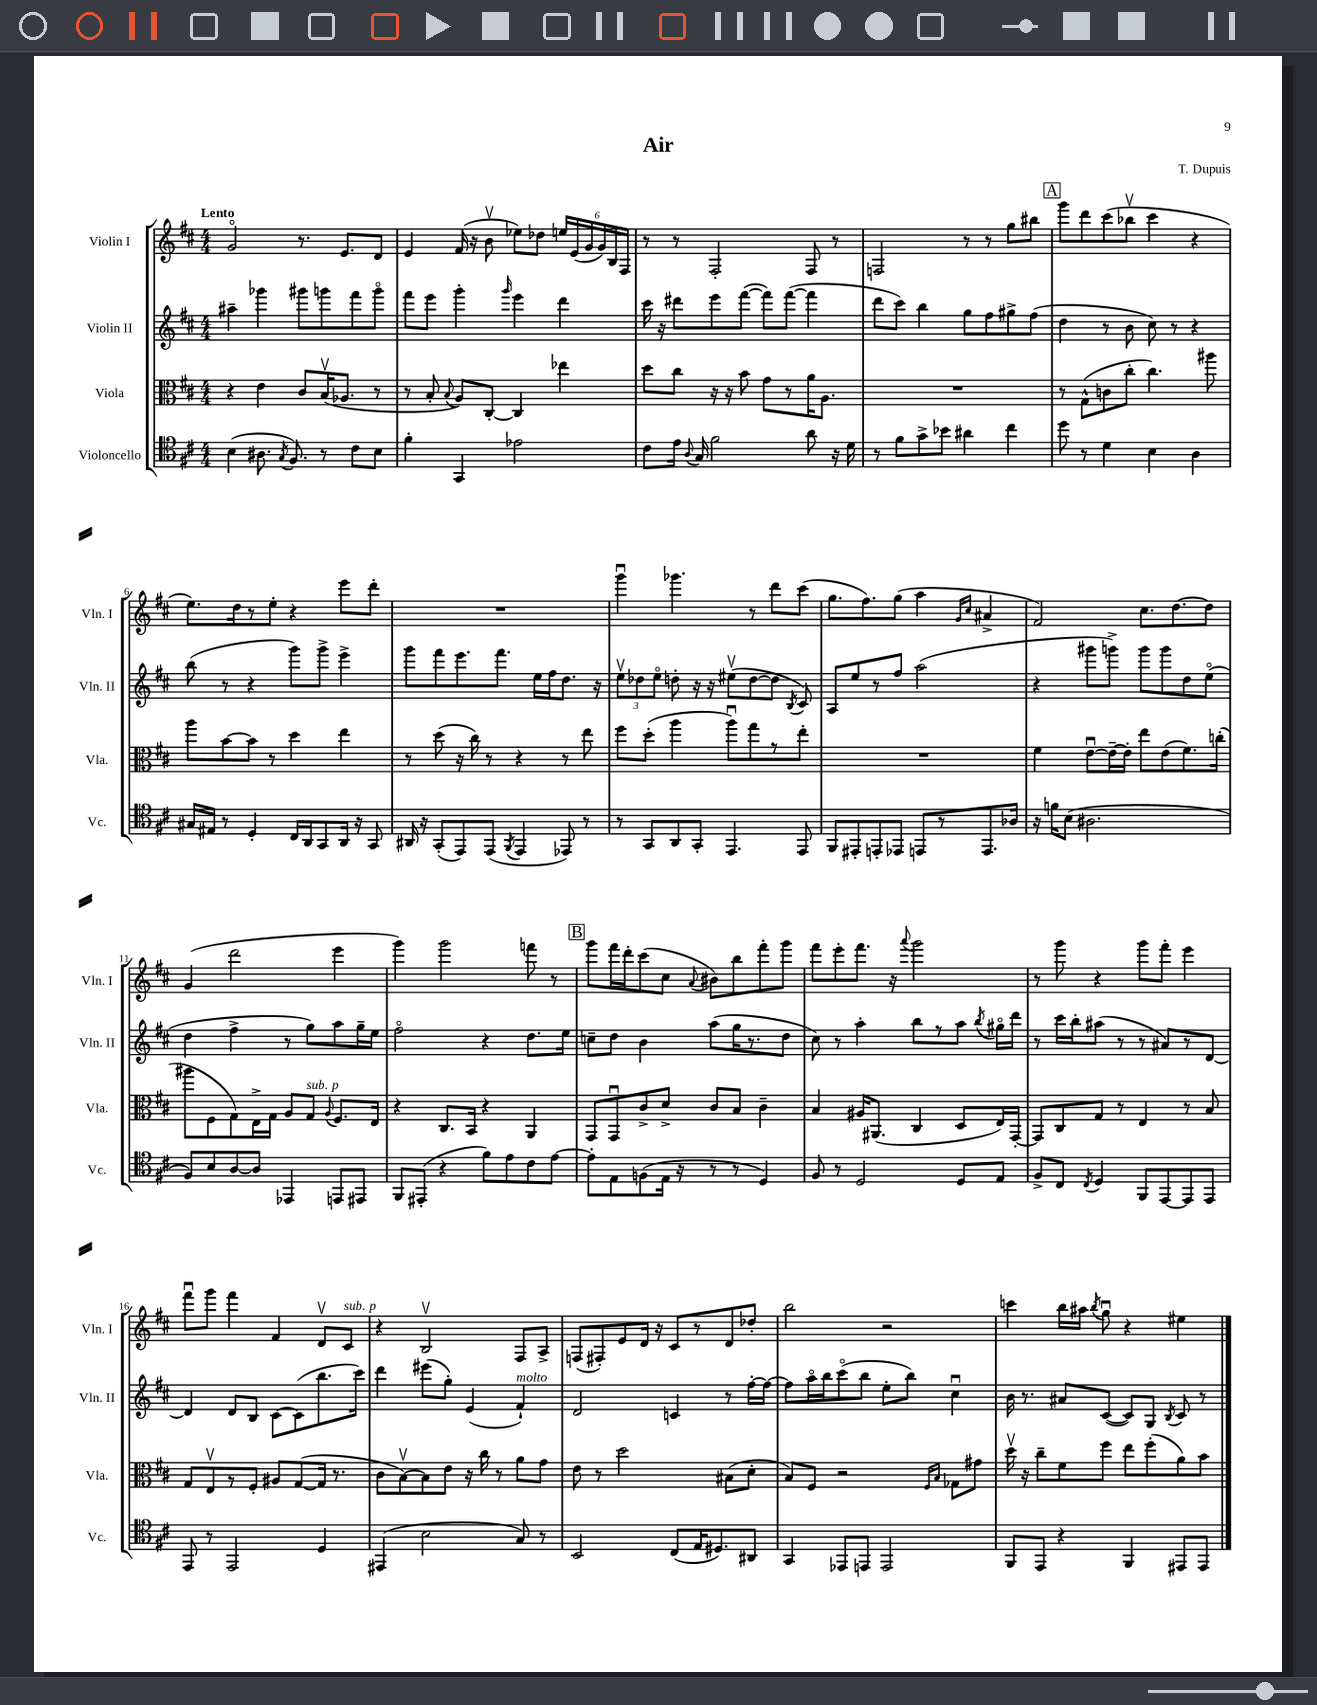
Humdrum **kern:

**kern	**kern	**kern	**kern
*part4	*part3	*part2	*part1
*staff4	*staff3	*staff2	*staff1
*I"Violoncello	*I"Viola	*I"Violin II	*I"Violin I
*I'Vc.	*I'Vla.	*I'Vln. II	*I'Vln. I
*clefC4	*clefC3	*clefG2	*clefG2
*k[f#c#]	*k[f#c#]	*k[f#c#]	*k[f#c#]
*M4/4	*M4/4	*M4/4	*M4/4
=1	=1	=1	=1
!	!	!	!LO:TX:a:B:t=Lento
(4B\	4r	4aa#X~\	2g/
8.A#X\	4e\	4ggg-X\	.
8qG/	.	.	.
8.F#/)	.	.	.
.	8c#/L	8ggg#X\L	8.r
8r	(16Bv/K	8gggn\	.
.	8.A-X/J	.	8.e/L
8c#\L	.	8fff#\	.
8B\J	8r	8ggg\J	8d/J
=2	=2	=2	=2
4f#'\	8r	8fff#\L	4e/
.	8B'/	8eee\J	.
.	8qqB/	.	.
4GG/	8A/L)	4ggg'\	(16f#/
.	.	.	16r
.	[8C#'/J	.	8bv\
.	.	16qqggg/	.
2e-X\	4C#/]	4eee\	8ee-X\L)
.	.	.	8dd-X\J
.	4ee-X\	4ddd\	24een/LL
.	.	.	(24e/
.	.	.	24g/
.	.	.	24g/)
.	.	.	24B/
.	.	.	24F#/JJ
=3	=3	=3	=3
8c#\L	8dd\L	16ccc#\	8r
.	.	16r	.
16e\Jk	8cc#\J	8ddd#X\L	8r
8qqA/	.	.	.
16G/	.	.	.
2f#\	16r	8eee\	2F#'/
.	16r	.	.
.	8b\	([8fff#\J	.
.	8g\L	8fff#\L])	.
.	8r	([8fff#\J	.
8a\	16a\K	4fff#\]	8F#/
.	8.A\J	.	.
16r	.	.	8r
16d\	.	.	.
=4	=4	=4	=4
8r	1r	8ddd\L	2Fn/
8f#\L	.	8ccc#\J)	.
8g^\	.	4bb\	.
8b-X\J	.	.	.
4a#X\	.	8gg\L	8r
.	.	8ff#\	8r
4cc#\	.	8gg#X^\	8gg\L
.	.	(8ff#\J	8bb#X\J
!!LO:REH:place=s1:t=A
=5	=5	=5	=5
8dd\	8r	4dd\	8ggg\L
8r	(8G^^\L	.	8ddd\
4d\	8cn\	8r	(8ccc#\
.	8cc#'\J	8b\	8bb-Xv\J
4B\	4.cc#\)	8cc#\)	4ccc#\
.	.	8r	.
4A\	.	4r	4r
.	8aa#X\	.	.
!!LO:LB:g=z
=6	=6	=6	=6
16G#X/LL	8aa\L	(8bb\	8.ee\L)
16E#X/JJ	.	.	.
8r	[8b\	8r	.
.	.	.	16dd\k
4D'/	8b\J]	4r	8r
.	8r	.	8ee'\J
16C#/LL	4dd\	8ggg\L)	4r
16AA/J	.	.	.
8GG/	.	8ggg^\J	.
16AA/Jk	4ee\	4eee^\	8eee\L
16r	.	.	.
8GG/	.	.	8ddd'\J
=7	=7	=7	=7
16AA#X/	8r	8ggg\L	1r
16r	.	.	.
(8GG'/L	(8dd\	8fff#\	.
8EE/)	16r	8.eee\	.
.	16cc#\)	.	.
(8EE/J	8r	.	.
.	.	8.fff#\J	.
8qFF#/	.	.	.
4EE/	4r	.	.
.	.	16ee\LL	.
.	.	16ff#\J	.
8EE-X/)	8r	8.dd\J	.
8r	8ee\	.	.
.	.	16r	.
=8	=8	=8	=8
8r	8ff#\L	12eev\L	4gggu\
.	.	12dd-X\	.
8GG/L	(8dd'\J	.	.
.	.	12ee\J	.
8AA/	4aa\	8ddn'\	4.ggg-X\
8GG'/J	.	16r	.
.	.	16r	.
4.EE/	8aau\L)	(8ee#Xv\L	.
.	8gg\	[8dd\	8r
.	8r	8dd\J]	8ddd\L
.	.	8qB/	.
8EE/	8ee'\J	8c#/)	(8ccc#\J
=9	=9	=9	=9
8FF#/L	1r	8A/L	8.gg\L
8EE#X'/	.	8ee/	.
.	.	.	8.ff#\)
8EEn'/	.	8r	.
8EE-X/J	.	8ff#/J	(8gg\J
8EEn/L	.	(2aa\	4aa\
8r	.	.	.
.	.	.	16qqg/LL
.	.	.	16qqcc#/JJ
8.EE/	.	.	4a#X^/
16A-X/Jk	.	.	.
=10	=10	=10	=10
16r	4f#\	4r	2f#/)
16fn\KL	.	.	.
(8B\J	.	.	.
2.A#X\	[8eu\L	8ggg#X\L	.
.	16e~\L_	8gggn^\J)	.
.	16e'\JJ]	.	.
.	8ee\L	8ggg\L	8.cc#\L
.	(8e\	8ggg\	.
.	.	.	[8.dd\
.	8.f#\)	8dd\	.
.	.	(8ee\J	8dd\J]
.	(16ccn'\Jk	.	.
!!LO:LB:g=z
=11	=11	=11	=11
8F#/L)	8aa#X\L	4dd\	(4g/
8B/	8F#\	.	.
[8A/	8G\)	4ff#^\	2ddd\
8A/J]	16E^\L	.	.
.	16G\JJ	.	.
4EE-X/	8A/L	8r	.
!	!LO:TX:a:i:t=sub. p	!	!
.	8G/J	8gg\L)	.
.	8qqA/	.	.
8EEn/L	8.F#/L	8aa\	4eee\
8EE#X/J	.	16gg~\L	.
.	16E/Jk	16ee\JJ	.
=12	=12	=12	=12
8FF#/L	4r	2ff#\	4ggg\)
(8EE#X'/J	.	.	.
4r	8.C#/L	.	2ggg\
.	16BB/Jk	.	.
8f#\L)	4r	4r	.
8e\	.	.	.
8c#\	4AA/	8.dd\L	8fffn\
[8e\J	.	.	8r
.	.	16ee\Jk	.
!!LO:REH:place=s1:t=B
=13	=13	=13	=13
8e'\L]	8GG/L	8ccn~\L	8ggg\L
8E\	8GGu/	8dd\J	16fff#\L
.	.	.	16ddd'\J
(8Fn\	8c#^/	4b\	(8ccc#\
16E\Jk	8d^/J	.	8cc#\J
16r	.	.	.
.	.	.	8qqa/
8r	8c#/L	(8aa\L	8b#X\L)
8r	8B/J	16gg\K	8bb\
.	.	8.r	.
4D/)	4c#~\	.	8fff#'\
.	.	8dd\J	8ggg\J
=14	=14	=14	=14
8F#/	4B/	8cc#\)	8fff#\L
8r	.	8r	8eee'\
2D/	16A#X/KL	4aa'\	8.fff#\J
.	(8.AA#X/J	.	.
.	.	.	16r
.	.	.	8qqaaa/
.	4C#/	8bb\L	2ggg\
.	.	8r	.
8D/L	8D/L	8aa\J	.
.	.	8qbb/	.
8E/J	16E/L)	16gg#X\LL	.
.	[16GG'/JJ	16ddd\JJ	.
=15	=15	=15	=15
8F#^/L	8GG/L]	8r	8r
8C#/J	8C#/	16ccc#\LL	8ggg\
.	.	16bb'\J	.
8qC#/	.	.	.
4D/	8G/J	(8aa#X\J	4r
.	8r	8r	.
8FF#/L	4E/	8r	8ggg\L
[8EE/	.	8a#X/L)	8fff#'\J
8EE/]	8r	8r	4eee\
8EE/J	8B/	[8d/J	.
!!LO:LB:g=z
=16	=16	=16	=16
8EE/	8G/L	4d/]	8fff#u\L
8r	8Ev/	.	8ggg\J
2EE/	8r	8d/L	4fff#\
.	8F#'/J	8B/J	.
.	8A#X/L	[8c#\L	4f#/
.	([8G/	(8c#\]	.
4D/	16G/Jk]	8.bb\	8dv/L
.	8.r	.	.
!	!	!	!LO:TX:a:i:t=sub. p
.	.	.	8c#/J
.	.	16ccc#\Jk)	.
=17	=17	=17	=17
(4EE#X/	8c#\L	4ddd\	4r
.	[8Bv\)	.	.
2B\	8B\]	(8eee#X\L	2Bv/
.	8e\J	8gg'\J)	.
.	16r	(4e/	.
.	16cc#\	.	.
.	8r	.	.
!	!	!LO:TX:a:i:t=molto	!
8G/)	8a\L	4f#`/)	8F#/L
8r	8g\J	.	8A^/J
=18	=18	=18	=18
2BB/	8e\	2d/	(8Fn/L
.	8r	.	8F#X'/)
.	2dd\	.	8e/
.	.	.	16d/Jk
.	.	.	16r
(8C#/L	.	4cn/	8c#/L
16E/K	.	.	8r
8.D#X/)	.	.	.
.	(8B#X\L	8r	8d/
8AA#X/J	8d'\J	[16ff#'\LL	8dd-X'/J
.	.	16ff#\JJ_	.
=19	=19	=19	=19
4GG/	8B/L)	8ff#\L]	2bb\
.	8F#/J	16aa\L	.
.	.	16bb\J	.
8EE-X/L	2r	(8ccc#\	.
8EEn/J	.	8bb\J	.
2EE/	.	8ee'\L	2r
.	.	8bb\J)	.
.	16qqF#/LL	.	.
.	16qqB/JJ	.	.
.	8G-X\L	4cc#u\	.
.	8g#X\J	.	.
=20	=20	=20	=20
8FF#/L	16ddv\	16b\	4cccn\
.	16r	8.r	.
8EE/J	8cc#~\L	.	.
4r	8f#\	8a#X/L	16bb\LL
.	.	.	16aa#X\JJ
.	.	.	8qbb/
.	8ff#\J	([8c#/J	8ggu\
4FF#/	8ee\L	8c#/L])	4r
.	(8ff#'\	8G/J	.
.	.	8qB/	.
8EE#X/L	8a\)	8c#/	4ee#X\
8EE#/J	8b\J	8r	.
==	==	==	==
*-	*-	*-	*-
